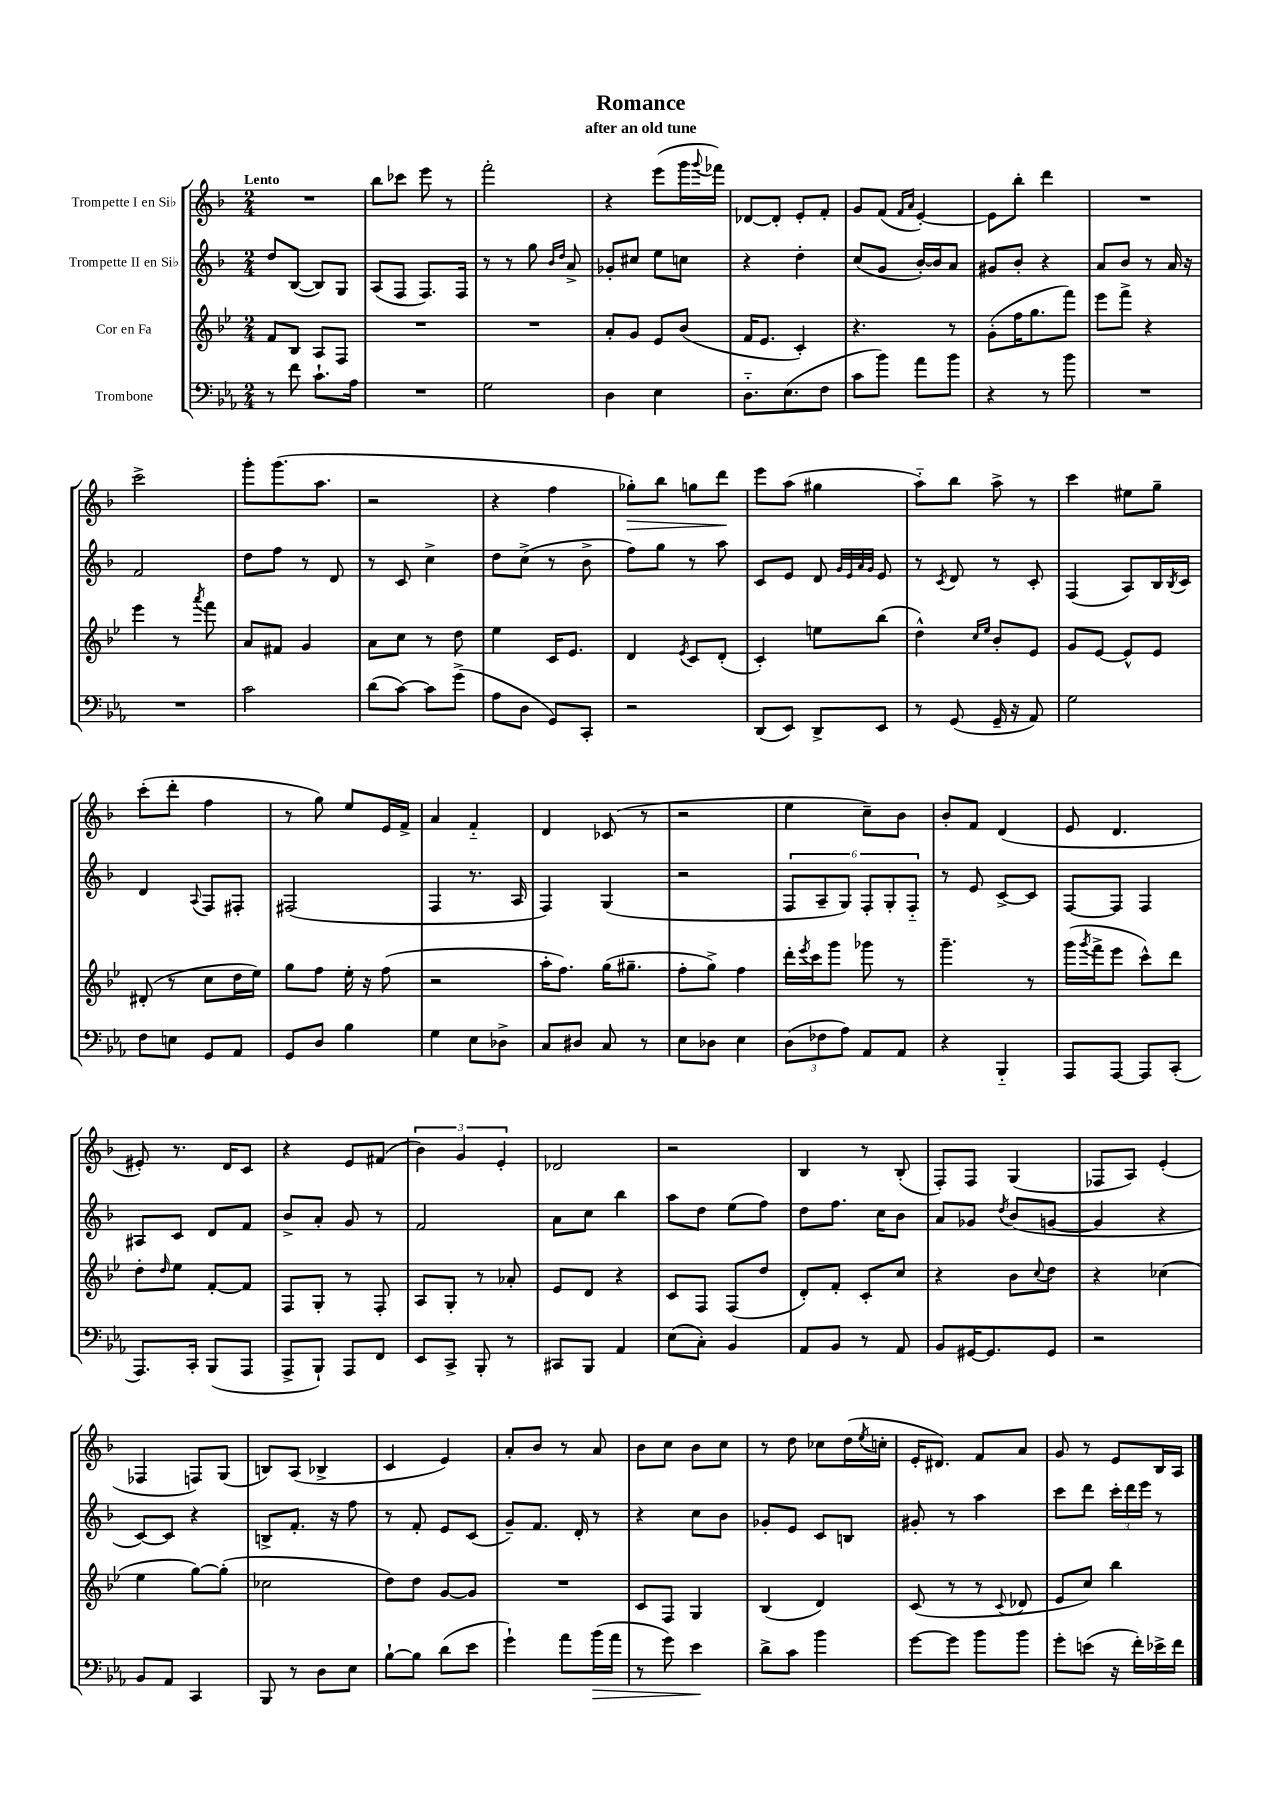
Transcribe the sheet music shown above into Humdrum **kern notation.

**kern	**kern	**kern	**kern
*staff4	*staff3	*staff2	*staff1
*clefF4	*clefG2	*clefG2	*clefG2
*k[b-e-a-]	*k[b-e-]	*k[b-]	*k[b-]
*M2/4	*M2/4	*M2/4	*M2/4
8r	8f	8dd	2r
8f	8B-	([8B-	.
8.c`	8A	8B-])	.
.	8F	8G	.
16A-	.	.	.
=	=	=	=
2r	2r	(8A	8bb-
.	.	8F	8ccc-
.	.	8.F)	8eee
.	.	.	8r
.	.	16F	.
=	=	=	=
2G	2r	8r	2fff'
.	.	8r	.
.	.	8gg	.
.	.	16qqb-	.
.	.	16qqdd	.
.	.	8a^	.
=	=	=	=
4D	8a'	8g-'	4r
.	8g	8cc#	.
4E-	8e-	8ee	(8eee
.	(8b-	8cc	16ggg
.	.	.	8qqggg
.	.	.	16fff-)
=	=	=	=
8.D'~	16f	4r	[8d-
.	8.e-	.	.
.	.	.	8d-']
(8.E-	.	.	.
.	4c')	4dd'	8e'
8F	.	.	8f'
=	=	=	=
8c	4.r	(8cc	8g
8b-)	.	8g	(8f
.	.	.	16qqf
.	.	.	16qqa
8a-	.	[16b-')	[4e')
.	.	16b-]	.
8b-	8r	8a	.
=	=	=	=
4r	(8g'	8g#	8e]
.	16ff	8b-'	8bb-'
.	8.gg	.	.
8r	.	4r	4ddd
8b-	8fff)	.	.
=	=	=	=
2r	8eee-	8a	2r
.	8fff^	8b-	.
.	4r	8r	.
.	.	16a	.
.	.	16r	.
=	=	=	=
2r	4eee-	2f	2ccc^
.	8r	.	.
.	8qaaa	.	.
.	8fff	.	.
=	=	=	=
2c	8a	8dd	8ggg'
.	8f#	8ff	(8.ggg
.	4g	8r	.
.	.	.	8.aa
.	.	8d	.
=	=	=	=
(8d	8a	8r	2r
[8c)	8cc	8c	.
8c]	8r	4cc^	.
(8g^	8dd	.	.
=	=	=	=
8A-	4ee-	8dd	4r
8D	.	(8cc^	.
8GG)	16c	8r	4ff
.	8.e-	.	.
8CC'	.	8b-^	.
=	=	=	=
2r	4d	8ff)	8gg-')
.	.	8gg	8bb-
.	8qe-	.	.
.	8c	8r	8gg
.	(8d'	8aa	8ddd
=	=	=	=
(8DD	4c')	8c	8eee
8EE-)	.	8e	(8aa
8DD^	8ee	8d	4gg#
.	.	32qqg	.
.	.	32qqe	.
.	.	32qqa	.
.	.	32qqg	.
8EE-	(8bb-	8e	.
=	=	=	=
8r	4dd^^)	8r	8aa'~)
.	.	8qc	.
(8GG	.	8d	8bb-
.	16qqcc	.	.
.	16qqee-	.	.
16GG~	8b-'	8r	8aa^
16r	.	.	.
8AA-)	8e-	8c'	8r
=	=	=	=
2G	8g	(4F	4ccc
.	[8e-	.	.
.	8e-^^]	8A)	8ee#
.	8e-	16B-	8gg~
.	.	8qB-	.
.	.	16c	.
=	=	=	=
8F	(8d#'	4d	(8ccc'
8E	8r	.	8ddd'
.	.	8qqA	.
8GG	8cc	8F	4ff
8AA-	16dd	8F#'	.
.	16ee-)	.	.
=	=	=	=
8GG	8gg	(2F#	8r
8D	8ff	.	8gg)
4B-	16ee-'	.	8ee
.	16r	.	.
.	(8ff	.	16e
.	.	.	16f^
=	=	=	=
4G	2r	4F	4a
8E-	.	8.r	4f'~
8D-^	.	.	.
.	.	16A	.
=	=	=	=
8C	16aa'	4F)	4d
.	8.ff)	.	.
8D#	.	.	.
8C	(16gg	(4G	(8c-
.	8.gg#~	.	.
8r	.	.	8r
=	=	=	=
8E-	8ff'	2r	2r
8D-	8gg^)	.	.
4E-	4ff	.	.
=	=	=	=
(12D	16ddd'	12F	4ee
.	8qeee-	.	.
.	16ccc	.	.
12F-	.	12A~	.
.	8ggg	.	.
12A-)	.	12G)	.
8AA-	8ggg-	12F'	8cc~)
.	.	12G'	.
8AA-	8r	.	8b-
.	.	12F'~	.
=	=	=	=
4r	4.ggg~	8r	8b-'
.	.	8e	8f
4BBB-'~	.	[8c^	(4d
.	8r	8c]	.
=	=	=	=
8AAA-	(16ggg	[8F	8e
.	8qggg	.	.
.	16fff^	.	.
[8AAA-	8eee-	8F]	4.d
8AAA-]	8ccc^^)	4F	.
(8CC'	8ddd	.	.
=	=	=	=
8.AAA-)	8dd'	8A#	8e#')
.	16qqdd	.	.
.	8ee-	8c	8.r
16CC'	.	.	.
(8BBB-	[8f'	8d	.
.	.	.	16d
8AAA-	8f]	8f	8c
=	=	=	=
8AAA-^	8F	8b-^	4r
8BBB-`)	8G'	8a'	.
8AAA-	8r	8g	8e
8FF	8F'	8r	(8f#
=	=	=	=
8EE-	8A	2f	6b-)
8CC^	8G'	.	.
.	.	.	6g
8BBB-'	8r	.	.
.	.	.	6e'
8r	8a-'	.	.
=	=	=	=
8CC#	8e-	8a	2d-
8BBB-	8d	8cc	.
4AA-	4r	4bb-	.
=	=	=	=
(8E-	8c	8aa	2r
8C')	8F	8dd	.
4BB-	(8F	(8ee	.
.	8dd	8ff)	.
=	=	=	=
8AA-	8d')	8dd	4B-
8BB-	8f'	8.ff	.
8r	8c'	.	8r
.	.	16cc	.
8AA-	8cc	8b-	(8B-'
=	=	=	=
8BB-	4r	8a	8F')
[16GG#	.	8g-	8F
8.GG#]	.	.	.
.	.	8qdd	.
.	8b-	(8b-	(4G
.	8qqcc	.	.
8GG#	8dd	[8g	.
=	=	=	=
2r	4r	4g]	8F-
.	.	.	8A)
.	(4cc-	4r	(4e'
=	=	=	=
8BB-	4ee-	[8c)	4F-
8AA-	.	8c]	.
4CC	[8gg)	4r	8F)
.	(8gg']	.	(8G
=	=	=	=
8BBB-	2cc-	8B^	8B)
8r	.	8.f'	(8A
8D	.	.	4B-^
.	.	16r	.
8E-	.	8ff	.
=	=	=	=
[8B-`	8dd)	8r	4c
8B-]	8dd	8f'	.
(8d	[8g	8e	4e)
8e-	8g]	(8c	.
=	=	=	=
4g`)	2r	8g~)	8a'
.	.	8.f	8b-
8a-	.	.	8r
.	.	16d'	.
(16b-	.	8r	8a
16a-	.	.	.
=	=	=	=
8r	8c	4r	8b-
8g)	8F	.	8cc
4e-	4G	8cc	8b-
.	.	8b-	8cc
=	=	=	=
8d^	(4B-	8g-'	8r
8c	.	8e	8dd
4b-	4d)	8c	8cc-
.	.	8B	(16dd
.	.	.	8qee
.	.	.	16cc'
=	=	=	=
[8g	(8c	8g#'	16e'
.	.	.	8.d#)
8g]	8r	8r	.
8b-	8r	4aa	8f
.	8qqc	.	.
8b-	8d-	.	8a
=	=	=	=
8g'	8e-	8ccc	8g
(8e	8cc)	8ddd	8r
16r	4bb-	24ccc'	8e
.	.	24ddd	.
16f')	.	.	.
.	.	24eee	.
16e-^	.	8r	16B-
16f	.	.	16A
==	==	==	==
*-	*-	*-	*-
